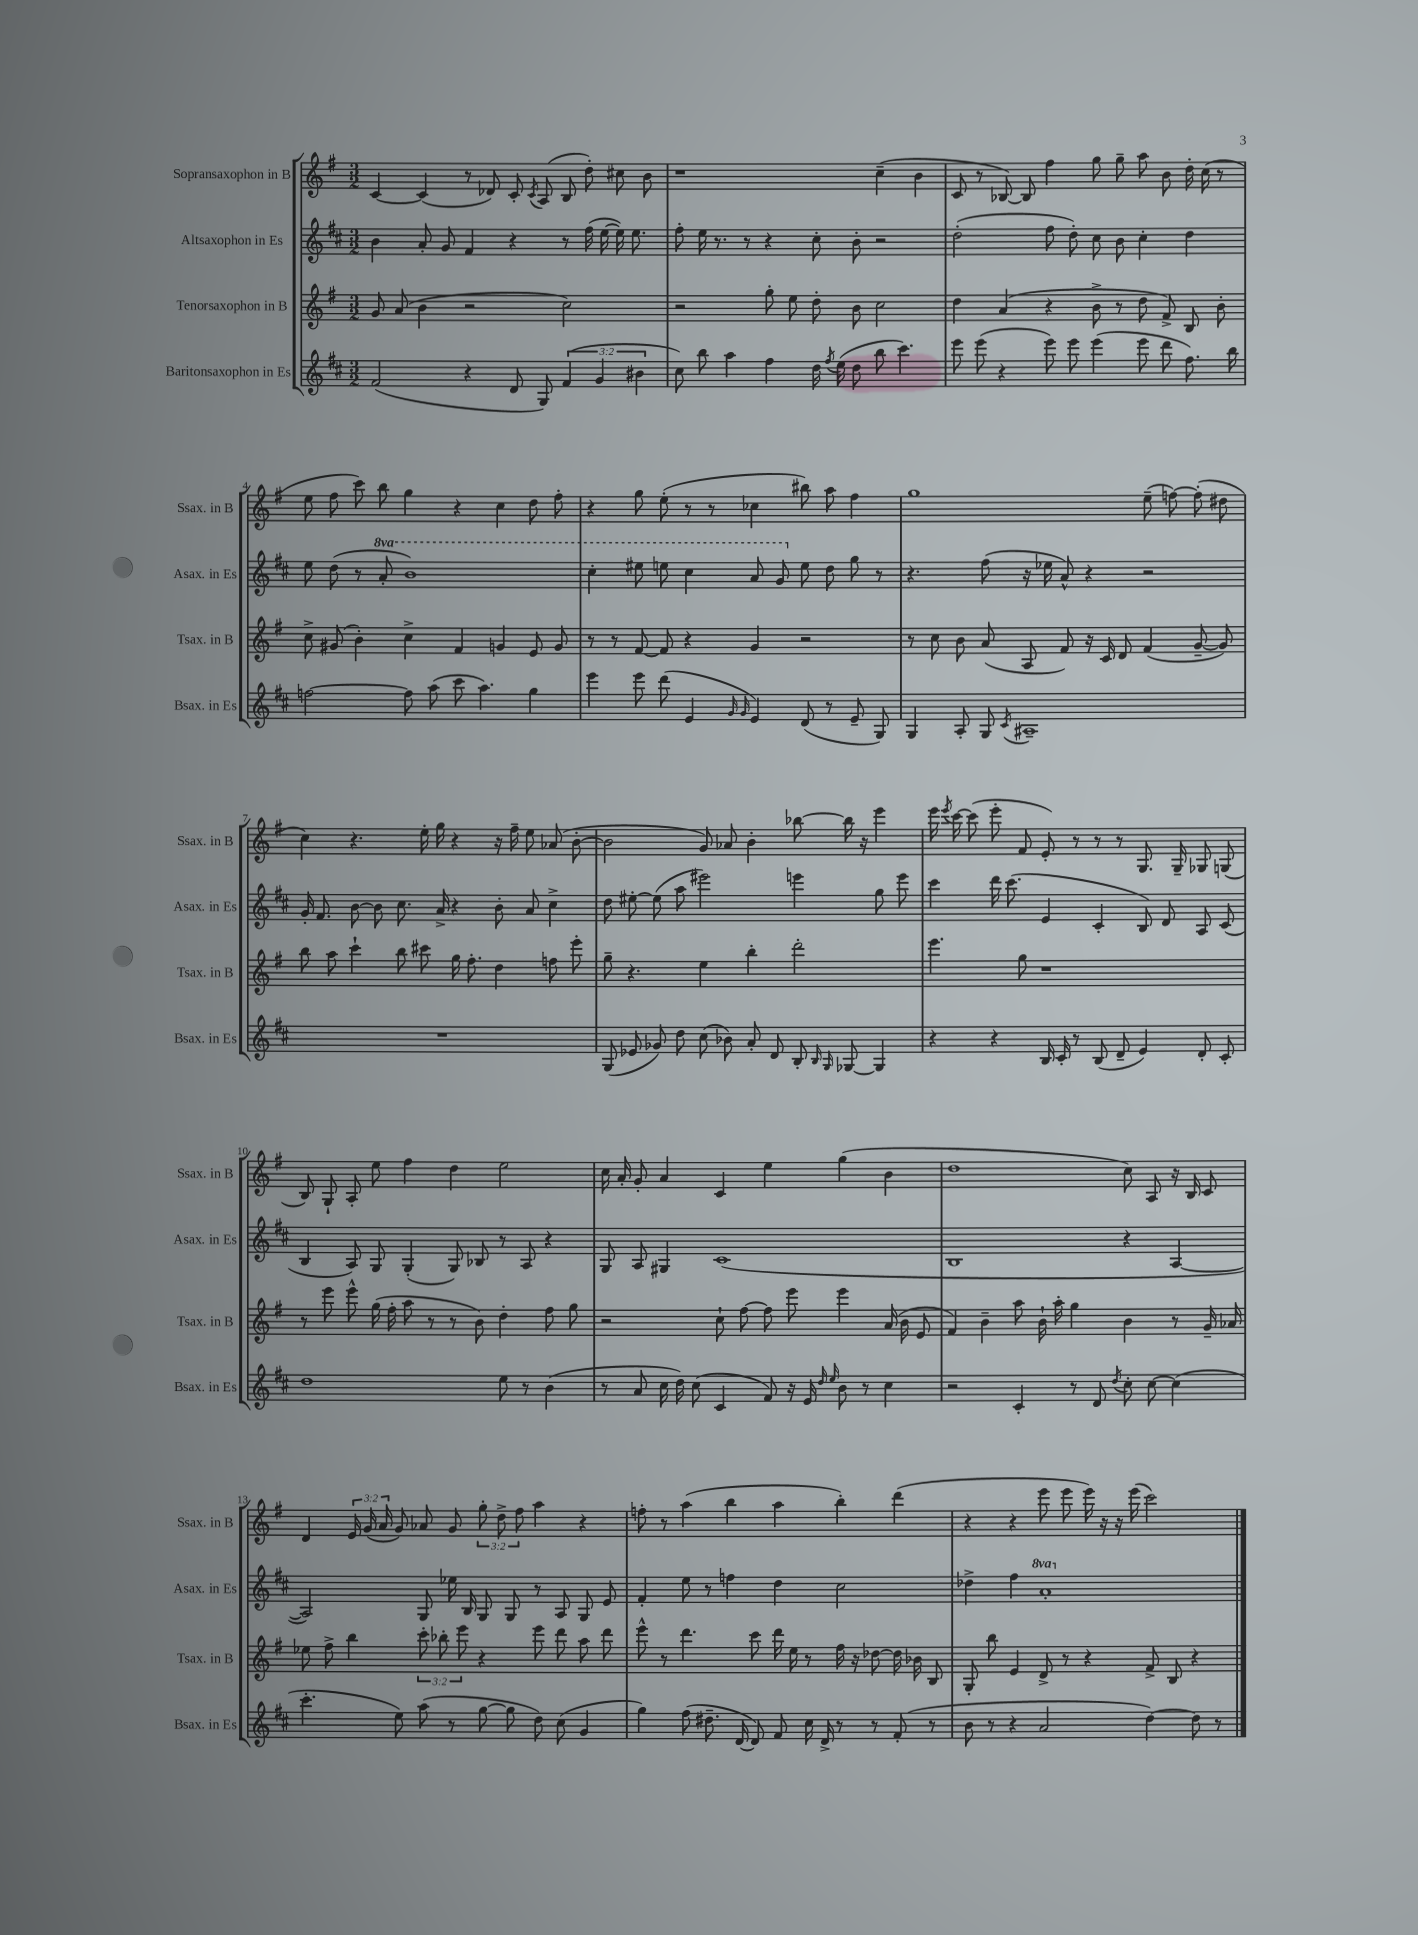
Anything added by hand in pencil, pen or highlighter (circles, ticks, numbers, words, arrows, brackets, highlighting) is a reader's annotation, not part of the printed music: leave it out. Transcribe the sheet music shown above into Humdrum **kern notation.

**kern	**kern	**kern	**kern
*part4	*part3	*part2	*part1
*staff4	*staff3	*staff2	*staff1
*I"Baritonsaxophon in Es	*I"Tenorsaxophon in B	*I"Altsaxophon in Es	*I"Sopransaxophon in B
*I'Bsax. in Es	*I'Tsax. in B	*I'Asax. in Es	*I'Ssax. in B
*clefG2	*clefG2	*clefG2	*clefG2
*k[f#c#]	*k[f#]	*k[f#c#]	*k[f#]
*M3/2	*M3/2	*M3/2	*M3/2
=1	=1	=1	=1
(2f#/	8g/	4b\	[4c/
.	(8a/	.	.
.	4b\	8a'/	(4c/]
.	.	8g/	.
4r	2r	4f#/	8r
.	.	.	8d-X/)
8d/	.	4r	8c'/
.	.	.	8qc/
8G/)	.	.	(8A/
(6f#/	2cc\)	8r	8B/
.	.	(16ff#\	8dd'\)
6g/	.	.	.
.	.	[16ee\	.
.	.	16ee\])	8cc#X\
.	.	8.ee\	.
6b#X\	.	.	.
.	.	.	8b\
=2	=2	=2	=2
8cc#\)	2r	8ff#'\	1r
8bb\	.	16ee\	.
.	.	8.r	.
4aa\	.	.	.
.	.	8r	.
4ff#\	8gg'\	4r	.
.	8ee\	.	.
16dd\	8dd'\	8cc#'\	.
8qff#/	.	.	.
(16ee\	.	.	.
8dd\	8b\	8b'\	.
8bb\	2cc\	2r	(4cc~\
4.ccc#\)	.	.	.
.	.	.	4b\
=3	=3	=3	=3
8eee\	4dd\	(2dd'\	8c/
(8eee\	.	.	8r
4r	(4a/	.	[8B-X/)
.	.	.	8B-/]
8eee\)	4r	8ff#\	4ff#\
8eee\	.	8dd'\)	.
(4eee\	8b^\	8cc#\	8gg\
.	8r	8b\	8gg~\
8eee\	8dd\	4cc#'\	8aa\
8ddd\	8f#^/)	.	8b\
8.ff#\)	8B/	4dd\	16dd'\
.	.	.	(16cc\
.	8b'\	.	8r
16bb\	.	.	.
!!LO:LB:g=z
=4	=4	=4	=4
[2ffn\	8cc^\	8ee\	8ee\
.	(8g#X/	(8dd\	8ff#\
.	4b'\)	8r	8ccc\)
*	*	*8va	*
.	.	8aa'/	8bb\
8ff\]	4cc^\	1bb)	4gg\
(8aa\	.	.	.
8ccc#\	4f#/	.	4r
4.aa\)	.	.	.
.	4gn/	.	4cc\
4gg\	8e/	.	8dd\
.	8g/	.	8ff#'\
=5	=5	=5	=5
4eee\	8r	4ccc#'\	4r
.	8r	.	.
8eee\	[8f#/	8eee#X\	8gg\
(8ddd\	8f#/]	8eeen\	(8ee'\
4e/	4r	4ccc#\	8r
.	.	.	8r
16qqg/	.	.	.
16qqg/	.	.	.
4e/)	4g/	8aa/	4cc-X\
.	.	8gg/	.
*	*	*X8va	*
(8d/	2r	8ee\	8bb#X\)
8r	.	8dd\	8aa\
8e~/	.	8gg\	4ff#\
8G/)	.	8r	.
=6	=6	=6	=6
4G/	8r	4.r	1gg
.	8cc\	.	.
8A'/	8b\	.	.
8G/	(8a/	(8ff#\	.
8qc#/	.	.	.
1A#X~	8A/	16r	.
.	.	16ee-X\	.
.	8f#/)	8a^^/)	.
.	16r	4r	.
.	16c/	.	.
.	8d/	.	.
.	(4f#/	2r	(8ee~\
.	.	.	[8ffn\)
.	[8g~/	.	(8ff'\]
.	8g/])	.	8dd#X\
!!LO:LB:g=z
=7	=7	=7	=7
1.r	8bb\	16g'/	4cc\)
.	.	8.f#/	.
.	8aa\	.	.
.	4ccc`\	[8b\	4.r
.	.	8b\]	.
.	8bb\	8.cc#\	.
.	8ccc#X\	.	16ee'\
.	.	16a^/	16gg\
.	16gg\	4r	4r
.	8.ff#'\	.	.
.	4dd\	8b'\	16r
.	.	.	16ff#~\
.	.	8a/	8ee\
.	8ffn\	4cc#^\	(8a-X/
.	8eee'\	.	[8b'\
=8	=8	=8	=8
(8G/	8gg~\	8dd\	2b\]
8e-X/	4.r	[8ee#X'\	.
8g-X/)	.	(8ee#\]	.
8dd\	.	8aa\	.
(8cc#\	4ee\	2eee#X\)	8g/)
8b-X\)	.	.	8a-X/
8a'/	4bb'\	.	4b'\
8d/	.	.	.
8B'/	2ddd'\	4eeen\	[8bb-X\
16qqB/	.	.	.
16qqG/	.	.	.
[8G-X/	.	.	16bb-\]
.	.	.	16r
4G-/]	.	8gg\	4eee\
.	.	8eee\	.
=9	=9	=9	=9
4r	4.eee\	4ccc#\	16eee\
.	.	.	8qeee/
.	.	.	[16ccc\
.	.	.	(8ccc\]
4r	.	16ddd\	8eee'\
.	.	(8.ccc#\	.
.	8gg\	.	8f#/
16B/	1r	4e/	8e'/)
16c#'/	.	.	.
8r	.	.	8r
(8B/	.	4c#'/	8r
8d~/	.	.	8r
4e/)	.	8B/)	8.G/
.	.	8d/	.
.	.	.	16G~/
8d'/	.	8A/	8G-X/
8c#'/	.	(8c#/	(8Gn/
!!LO:LB:g=z
=10	=10	=10	=10
1dd	8r	4B/	8B/)
.	8eee\	.	8G`/
.	8eee^^\	8A/)	8A'/
.	(16gg\	8G/	8ee\
.	16ff#'\	.	.
.	8aa\	(4G'/	4ff#\
.	8r	.	.
.	8r	8G/)	4dd\
.	8b\)	8B-X/	.
8ee\	4dd'\	8r	2ee\
8r	.	8A/	.
(4b\	8ff#\	4r	.
.	8gg\	.	.
=11	=11	=11	=11
8r	2r	8G/	16cc\
.	.	.	16a'/
8a/	.	8A/	8g'/
16cc#\	.	4G#X/	4a/
16dd\)	.	.	.
(8cc#\	.	.	.
4c#/	8cc`\	(1c#	4c/
.	[8ff#\	.	.
8f#/)	8ff#\]	.	4ee\
16r	8eee\	.	.
16e/	.	.	.
16qqdd/	.	.	.
16qqee/	.	.	.
8b\	4eee\	.	(4gg\
8r	.	.	.
4cc#\	(16a/	.	4b\
.	16b\	.	.
.	8e/	.	.
=12	=12	=12	=12
2r	4f#/)	1B	1dd
.	4b~\	.	.
4c#'/	8aa\	.	.
.	16b`\	.	.
.	16aa'\	.	.
8r	4gg\	.	.
8d/	.	.	.
8qdd/	.	.	.
8cc#'\	4b\	4r	8cc\)
[8cc#\	.	.	8A/
(4cc#\]	8r	[4A/	16r
.	.	.	16B/
.	16g~/	.	8c/
.	16a-X/	.	.
!!LO:LB:g=z
=13	=13	=13	=13
4.ccc#'\	8ee-X\	2A/])	4d/
.	8ff#^\	.	.
.	4bb\	.	24e/
.	.	.	(24g/
.	.	.	24a/
8ee\)	.	.	8g/)
(8aa\	12ccc'\	8G/	8a-X/
.	12bb-X'\	.	.
8r	.	16ee-X\	8g/
.	12eee\	.	.
.	.	16B/	.
[8gg\	4r	8G/	12gg'\
.	.	.	12dd^\
8gg\]	.	8G/	.
.	.	.	12ff#\
8dd\)	8eee\	8r	4aa\
(8cc#\	8ddd\	8A/	.
4g/	8aa\	8G/	4r
.	8ddd\	8e/	.
=14	=14	=14	=14
4gg\)	8eee^^\	4f#'/	8ffn'\
.	8r	.	8r
(8ff#\	4.ddd\	8ee\	(4aa\
8.dd#X~\	.	8r	.
.	.	4ffn\	4bb\
[16d/	.	.	.
8d/])	8ccc\	.	.
8f#/	16ddd\	4dd\	4aa\
.	16ee\	.	.
16cc#\	8r	.	.
16d^/	.	.	.
8r	16ff#\	2cc#\	4bb'\)
.	16r	.	.
8r	[8dd-X\	.	.
(8f#'/	16dd-\]	.	(4ddd\
.	16b-X\	.	.
8r	8B/	.	.
=15	=15	=15	=15
8b\	8G'/	4dd-X^\	4r
8r	8bb\	.	.
4r	4e/	4ff#\	4r
*	*	*8va	*
2a/	8d^/	1aa'	8eee\
.	8r	.	8eee\
.	4r	.	16eee\)
.	.	.	16r
.	.	.	16r
.	.	.	(16eee\
[4dd\)	8f#^/	.	2ccc\)
.	8B/	.	.
8dd\]	4r	.	.
8r	.	.	.
*	*	*X8va	*
==	==	==	==
*-	*-	*-	*-
